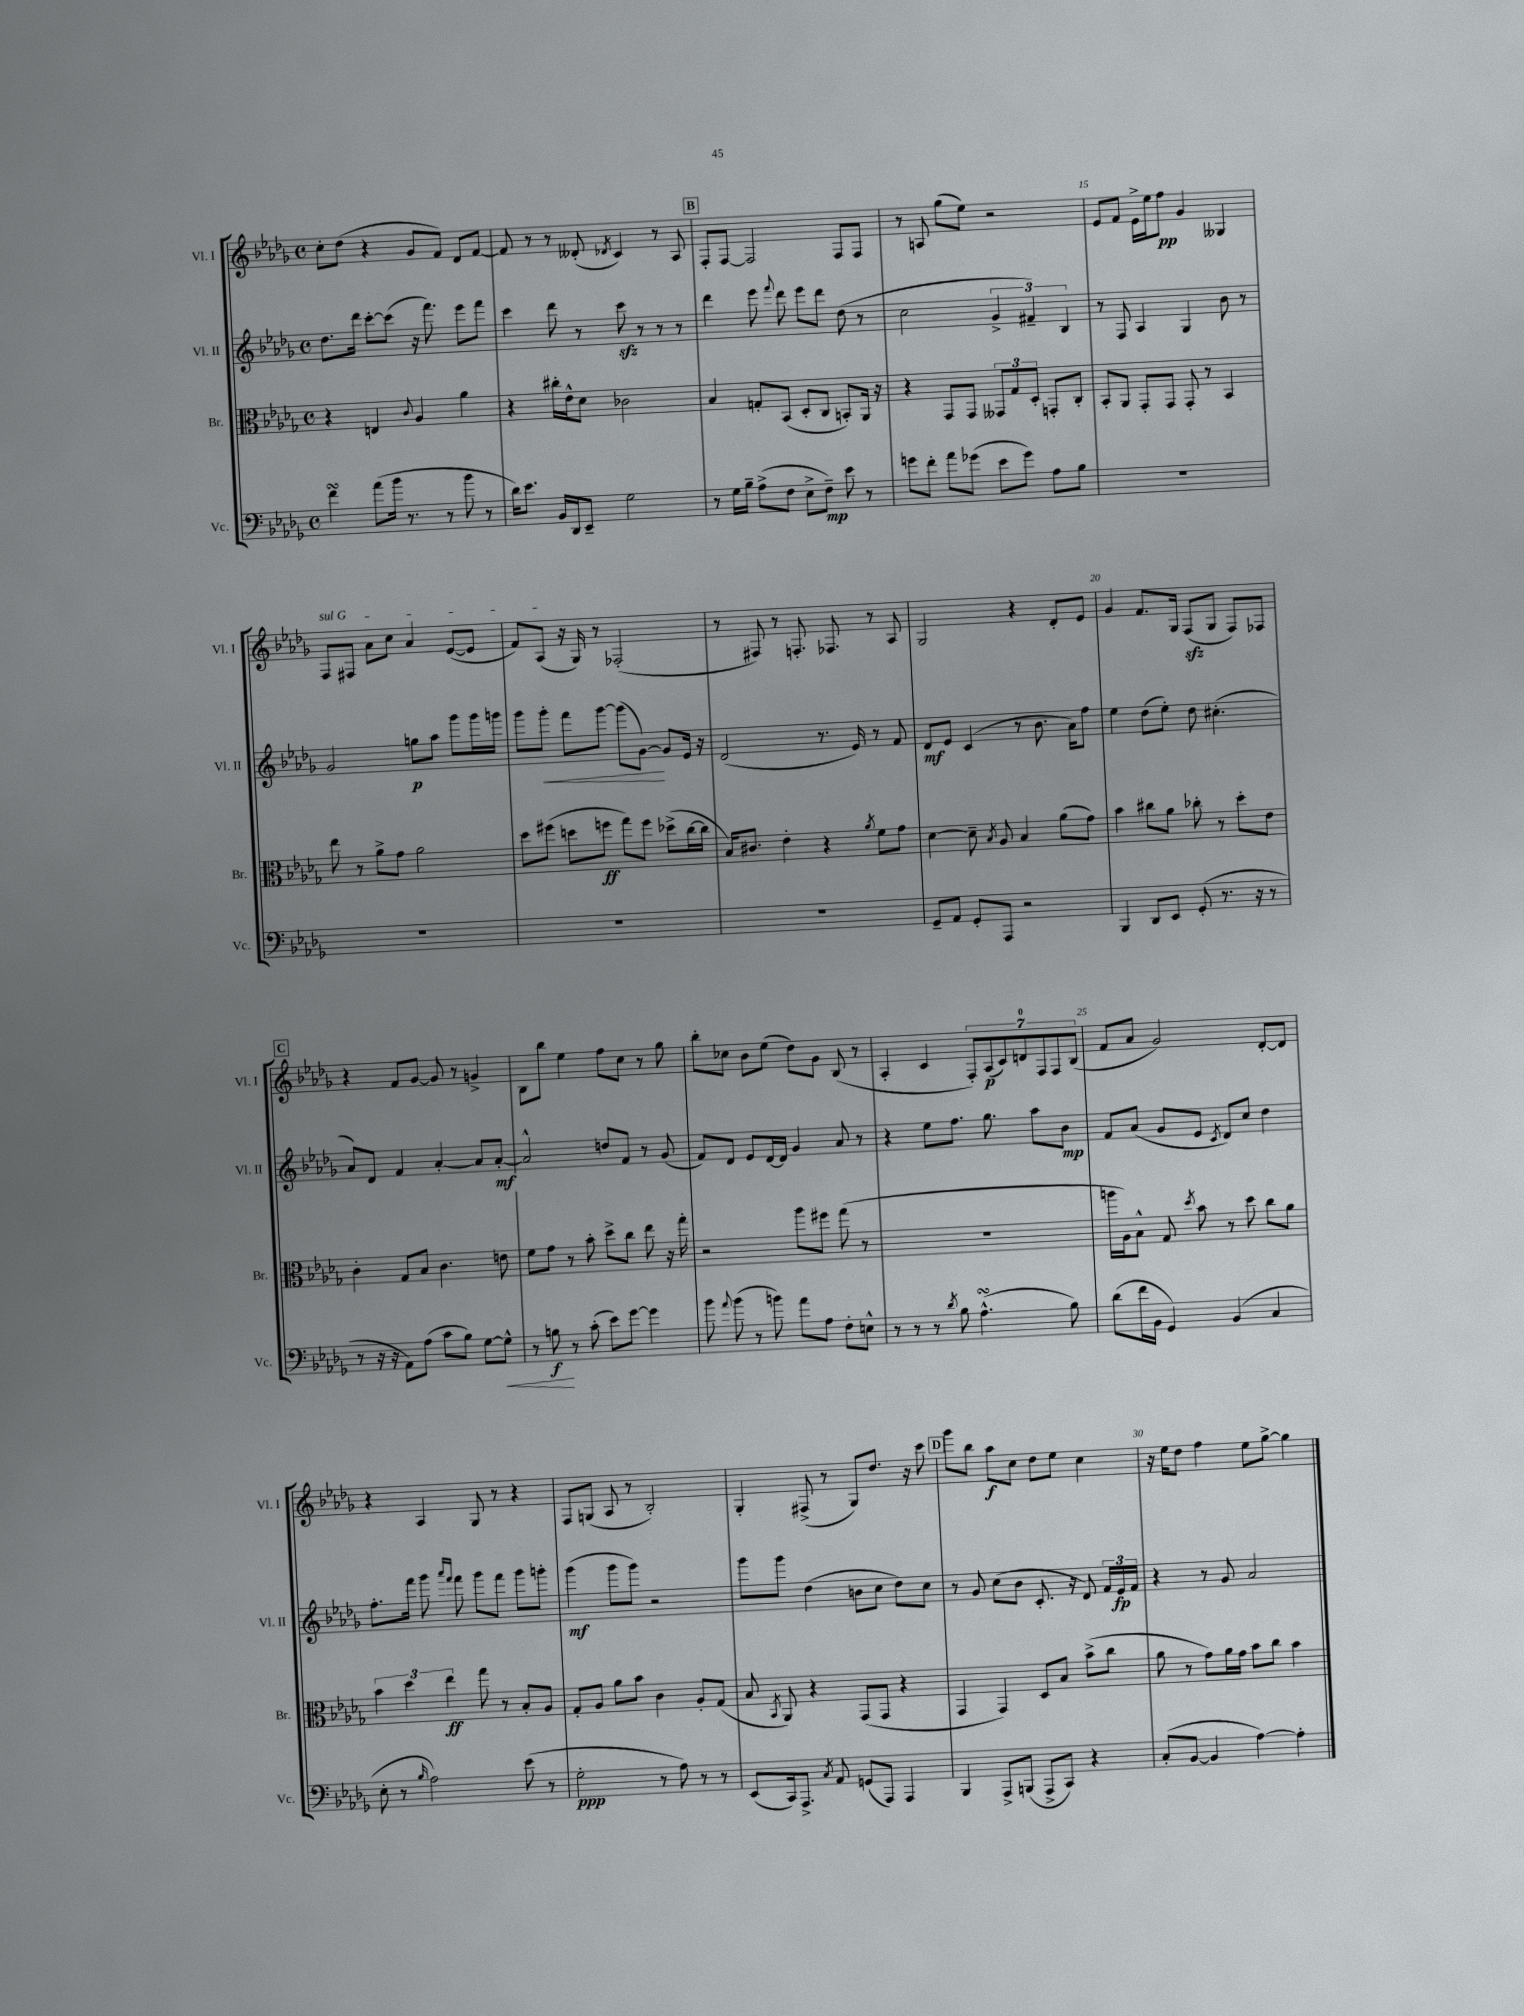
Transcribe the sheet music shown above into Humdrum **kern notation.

**kern	**dynam	**kern	**dynam	**kern	**dynam	**kern	**dynam
*part4	*part4	*part3	*part3	*part2	*part2	*part1	*part1
*staff4	*staff4	*staff3	*staff3	*staff2	*staff2	*staff1	*staff1
*I"Vc.	*	*I"Br.	*	*I"Vl. II	*	*I"Vl. I	*
*I'Vc.	*	*I'Br.	*	*I'Vl. II	*	*I'Vl. I	*
*clefF4	*	*clefC3	*	*clefG2	*	*clefG2	*
*k[b-e-a-d-g-]	*	*k[b-e-a-d-g-]	*	*k[b-e-a-d-g-]	*	*k[b-e-a-d-g-]	*
*M4/4	*	*M4/4	*	*M4/4	*	*M4/4	*
*met(c)	*	*met(c)	*	*met(c)	*	*met(c)	*
=11	=11	=11	=11	=11	=11	=11	=11
4fsSsS\	.	4r	.	8.dd-\L	.	8cc'\L	.
.	.	.	.	.	.	(8dd-\J	.
.	.	.	.	16ddd-\Jk	.	.	.
(8a-\L	.	4En/	.	[8ccc'\L	.	4r	.
16b-\Jk	.	.	.	(8ccc\J]	.	.	.
8.r	.	.	.	.	.	.	.
.	.	8qqc/	.	.	.	.	.
.	.	4A-/	.	16r	.	8g-/L	.
.	.	.	.	8.fff\)	.	.	.
8r	.	.	.	.	.	8f/J)	.
8b-\	.	4a-\	.	8eee-\L	.	8d-/L	.
8r	.	.	.	8fff\J	.	[8f/J	.
=12	=12	=12	=12	=12	=12	=12	=12
16d-\KL)	.	4r	.	4ccc\	.	8f/]	.
8.e-\J	.	.	.	.	.	.	.
.	.	.	.	.	.	8r	.
16BB-/LL	.	16cc#X'\LL	.	8ddd-\	.	8r	.
16DD-/J	.	16e-^^\J	.	.	.	.	.
8EE-~/J	.	8d-\J	.	8r	.	(8d--X'/	.
.	.	.	.	.	.	8qd-X/	.
2G-\	.	2c-X\	.	8ccczz\	.	4c/)	.
.	.	.	.	8r	.	.	.
.	.	.	.	8r	.	8r	.
.	.	.	.	8r	.	8A-/	.
!!LO:REH:place=s1:t=B
=13	=13	=13	=13	=13	=13	=13	=13
8r	.	4B-/	.	4ddd-\	.	8F'/L	.
16G-\LL	.	.	.	.	.	[8F/J	.
16B-~\JJ	.	.	.	.	.	.	.
(8A-^\L	.	8Gn'/L	.	8eee-\	.	2F/]	.
.	.	.	.	8qqfff/	.	.	.
8F\J	.	(8BB-/J	.	8ddd-\	.	.	.
8E-^\L	.	8D-'/L	.	8eee-\L	.	.	.
8F~\J)	mp	8C/J	.	8ddd-\J	.	.	.
8e-\	.	8BBn'/L)	.	(8dd-\	.	8F/L	.
8r	.	16AA-/Jk	.	8r	.	8F/J	.
.	.	16r	.	.	.	.	.
=14	=14	=14	=14	=14	=14	=14	=14
8gn\L	.	4r	.	2cc\	.	8r	.
8f'\J	.	.	.	.	.	8An/	.
8a-\L	.	8GG-/L	.	.	.	(8gg-\L	.
(8g-X\J	.	8GG-/J	.	.	.	8ee-\J)	.
8e-\L	.	12GG--X/L	.	6g-^/	.	2r	.
.	.	12G-/	.	.	.	.	.
8g-\J)	.	.	.	.	.	.	.
.	.	12D-'/J	.	6f#X~/)	.	.	.
8A-\L	.	8GGn'/L	.	.	.	.	.
.	.	.	.	6B-/	.	.	.
8B-\J	.	8C'/J	.	.	.	.	.
=15	=15	=15	=15	=15	=15	=15	=15
1r	.	8BB-'/L	.	8r	.	8e-/L	.
.	.	8AA-/J	.	8F/	.	8f/J	.
.	.	8GG-'/L	.	4A-/	.	16e-^\LL	.
.	.	.	.	.	.	16ee-\J	.
.	.	8GG-/J	.	.	.	8ff\J	pp
.	.	8GG-'/	.	4G-/	.	4g-/	.
.	.	8r	.	.	.	.	.
.	.	4BB-/	.	8b-\	.	4G--X/	.
.	.	.	.	8r	.	.	.
!!LO:LB:g=z
=16	=16	=16	=16	=16	=16	=16	=16
!	!	!	!	!	!	!LO:TX:a:i:t=sul G	!
1r	.	8ee-\	.	2g-/	.	8F/L	.
.	.	8r	.	.	.	8F#X/J	.
.	.	8a-^\L	.	.	.	8a-\L	.
.	.	8g-\J	.	.	.	8cc\J	.
.	.	2a-\	.	8ggn\L	p	4a-/	.
.	.	.	.	8aa-\J	.	.	.
.	.	.	.	8ggg-\L	.	([8e-/L	.
.	.	.	.	16ggg-\L	.	8e-/J]	.
.	.	.	.	16gggn\JJ	.	.	.
=17	=17	=17	=17	=17	=17	=17	=17
1r	.	8dd-\L	.	8ggg-\L	.	8f/L)	.
!	!	!	!	!	!LO:HP:b	!	!
.	.	(8ff#X\J	.	8ggg-'\J	<	(8A-/J	.
.	.	8ddn\L	.	8fff\L	.	16r	.
.	.	.	.	.	.	16G-/)	.
.	.	8ffn\J	ff	[8ggg-\J	.	8r	.
.	.	8gg-\L)	.	(8ggg-\L]	.	(2F-X'/	.
.	.	8ff\J	.	[8g-\J)	.	.	.
.	.	(8dd-X^\L	.	8g-/L]	[	.	.
.	.	[16cc\L	.	16e-/Jk	.	.	.
.	.	16cc\JJ]	.	16r	.	.	.
=18	=18	=18	=18	=18	=18	=18	=18
1r	.	16B-/KL)	.	(2d-/	.	8r	.
.	.	8.c#X/J	.	.	.	.	.
.	.	.	.	.	.	8F#X/)	.
.	.	4e-'\	.	.	.	8r	.
.	.	.	.	.	.	8.Fn'/	.
.	.	4r	.	8.r	.	.	.
.	.	.	.	.	.	8.F-X/	.
.	.	.	.	16e-/)	.	.	.
.	.	8qa-/	.	.	.	.	.
.	.	8f\L	.	8r	.	8r	.
.	.	8g-\J	.	8f/	.	8A-/	.
=19	=19	=19	=19	=19	=19	=19	=19
8GG-~/L	.	[4d-\	.	8d-/L	mf	2G-/	.
8AA-/J	.	.	.	8e-/J	.	.	.
8GG-'/L	.	8d-~\]	.	(4c/	.	.	.
.	.	8qB-/	.	.	.	.	.
8AAA-/J	.	8A-/	.	.	.	.	.
2r	.	4B-/	.	8r	.	4r	.
.	.	.	.	8.b-\	.	.	.
.	.	(8a-\L	.	.	.	8d-'/L	.
.	.	.	.	16a-\KL)	.	.	.
.	.	8g-\J)	.	8ff\J	.	8e-/J	.
=20	=20	=20	=20	=20	=20	=20	=20
4BBB-/	.	4b-\	.	4ee-\	.	4g-/	.
8DD-/L	.	8cc#X\L	.	(8dd-\L	.	8.f/L	.
8EE-/J	.	8a-\J	.	8ee-'\J)	.	.	.
.	.	.	.	.	.	16G-/Jk	.
(8GG-'/	.	8cc-X'\	.	8dd-\	.	(8Fzz/L	.
8.r	.	8r	.	(4.cc#X'\	.	8G-/J	.
.	.	8dd-'\L	.	.	.	8F/L)	.
16r	.	.	.	.	.	.	.
8r	.	8e-\J	.	.	.	8F-X/J	.
!!LO:LB:g=z
!!LO:REH:place=s1:t=C
=21	=21	=21	=21	=21	=21	=21	=21
8r	.	4c'\	.	8a-/L)	.	4r	.
16r	.	.	.	8d-/J	.	.	.
16r	.	.	.	.	.	.	.
8AA-\L)	.	8G-/L	.	4f/	.	8f/L	.
(8A-\J	.	8B-/J	.	.	.	[8g-/J	.
8c\L	.	4.c\	.	[4a-'/	.	8g-/]	.
8B-\J)	.	.	.	.	.	8r	.
[8G-\L	.	.	.	8a-/L]	.	4gn^/	.
!	!LO:HP:b	!	!	!	!	!	!
8G-^^\J]	<	8en\	.	[8a-'/J	mf	.	.
=22	=22	=22	=22	=22	=22	=22	=22
8r	.	8f\L	.	2a-^^/]	.	8B-\L	.
8Bn\	f	8g-\J	.	.	.	8bb-\J	.
8r	[	8r	.	.	.	4ee-\	.
(8c'\	.	8b-'\	.	.	.	.	.
8e-\L)	.	8dd-^\L	.	8ddn/L	.	8ff\L	.
[8g-\J	.	8cc\J	.	8f/J	.	8cc\J	.
4g-\]	.	8ee-\	.	8r	.	8r	.
.	.	16r	.	(8g-/	.	8gg-\	.
.	.	16gg-'\	.	.	.	.	.
=23	=23	=23	=23	=23	=23	=23	=23
8b-\	.	2r	.	8f/L)	.	8bb-'\L	.
8qqa-/	.	.	.	.	.	.	.
(8b-\	.	.	.	8d-/J	.	8cc-X\J	.
8r	.	.	.	8e-/L	.	8b-\L	.
8bn\)	.	.	.	[16d-/L	.	(8ee-\J	.
.	.	.	.	16d-/JJ]	.	.	.
8a-\L	.	8aa-\L	.	4g-/	.	8dd-\L)	.
8A-\J	.	8ff#X\J	.	.	.	8g-\J	.
8F'\L	.	(8gg-\	.	8a-/	.	(8B-/	.
8En^^\J	.	8r	.	8r	.	8r	.
=24	=24	=24	=24	=24	=24	=24	=24
8r	.	1r	.	4r	.	4A-'/	.
8r	.	.	.	.	.	.	.
8r	.	.	.	8ee-\L	.	4c/	.
8qd-/	.	.	.	.	.	.	.
8B-\	.	.	.	8.ff\J	.	.	.
(4.A-sSSS^^\	.	.	.	.	.	14F'/L)	.
.	.	.	.	8.gg-\	.	.	.
.	.	.	.	.	.	(14A-/	p
.	.	.	.	.	.	14c/)	.
.	.	.	.	.	.	14dn/	.
.	.	.	.	8aa-\L	.	.	.
.	.	.	.	.	.	14F/	.
.	.	.	.	.	.	14F/	.
8B-\)	.	.	.	8b-\J	mp	.	.
.	.	.	.	.	.	(14B-/J	.
=25	=25	=25	=25	=25	=25	=25	=25
(8d-\L	.	16aan\LL	.	8f/L	.	8f/L	.
.	.	16A-\J)	.	.	.	.	.
16f\L	.	8B-^^\J	.	(8a-/J	.	8a-/J	.
16BB-\JJ	.	.	.	.	.	.	.
4GG-/)	.	8G-/	.	8g-/L	.	2g-/)	.
.	.	8qdd-/	.	.	.	.	.
.	.	8b-\	.	8e-/J	.	.	.
.	.	.	.	8qc/	.	.	.
(4BB-/	.	8r	.	8d-/L)	.	.	.
.	.	8dd-\	.	8cc/J	.	.	.
4C/	.	8cc\L	.	4dd-\	.	[8d-'/L	.
.	.	8a-\J	.	.	.	8d-/J]	.
!!LO:LB:g=z
=26	=26	=26	=26	=26	=26	=26	=26
8E-'\	.	6b-\	.	8.ff'\L	.	4r	.
8r	.	.	.	.	.	.	.
.	.	6dd-\	.	.	.	.	.
.	.	.	.	16fff\Jk	.	.	.
16qqB-/	.	.	.	.	.	.	.
2A-\)	.	.	.	8ggg-\	.	4A-/	.
.	.	6ee-\	ff	.	.	.	.
.	.	.	.	16qqaaa-/LL	.	.	.
.	.	.	.	16qqfff/JJ	.	.	.
.	.	.	.	8fff\	.	.	.
.	.	8gg-\	.	8ggg-\L	.	8G-/	.
.	.	8r	.	8fff\J	.	8r	.
(8e-\	.	8B-'/L	.	8ggg-\L	.	4r	.
8r	.	8A-/J	.	8gggn'\J	.	.	.
=27	=27	=27	=27	=27	=27	=27	=27
2G-'\	ppp	8G-'/L	.	(4ggg-\	mf	8F/L	.
.	.	8A-/J	.	.	.	(8Gn/J	.
.	.	8a-\L	.	8ggg-\L	.	8A-/	.
.	.	8b-\J	.	8ggg-\J)	.	8r	.
8r	.	4c\	.	2r	.	2B-'/)	.
8A-\)	.	.	.	.	.	.	.
8r	.	8A-'/L	.	.	.	.	.
8r	.	(8G-/J	.	.	.	.	.
=28	=28	=28	=28	=28	=28	=28	=28
(8EE-/L	.	8B-/	.	8ggg-\L	.	4G-'/	.
.	.	8qBB-/	.	.	.	.	.
16CC/k)	.	8AA-/)	.	8ggg-\J	.	.	.
8.AAA-^/J	.	.	.	.	.	.	.
.	.	4r	.	(4dd-\	.	(8F#X^/	.
8qC/	.	.	.	.	.	.	.
8AA-/	.	.	.	.	.	8r	.
(8GGn/L	.	(8GG-/L	.	8bn\L	.	8G-/L)	.
8AAA-/J)	.	8GG-/J	.	8cc\J	.	8.dd-/J	.
4AAA-/	.	4r	.	8dd-\L)	.	.	.
.	.	.	.	.	.	16r	.
.	.	.	.	8cc\J	.	8ccc\	.
!!LO:REH:place=s1:t=D
=29	=29	=29	=29	=29	=29	=29	=29
4BBB-/	.	4GG-/	.	8r	.	8ggg-\L	.
.	.	.	.	8g-/	.	8bb-\J	.
8AAA-^/L	.	4GG-/)	.	(8cc\L	.	8aa-\L	f
(8BBBn/J	.	.	.	8b-\J	.	8cc\J	.
8AAA-^/L	.	8D-/L	.	8.c'/	.	8dd-\L	.
8CC/J)	.	8B-/J	.	.	.	8ee-\J	.
.	.	.	.	16r	.	.	.
4r	.	(8b-^\L	.	8d-/)	.	4cc\	.
.	.	8cc\J	.	24f/LL	.	.	.
.	.	.	.	24e-/	fp	.	.
.	.	.	.	24f/JJ	.	.	.
=30	=30	=30	=30	=30	=30	=30	=30
(8C'/L	.	8a-\	.	4r	.	16r	.
.	.	.	.	.	.	16ee-\KL	.
[8BB-/J	.	8r	.	.	.	8dd-\J	.
4BB-/]	.	8g-\L)	.	8r	.	4ff\	.
.	.	16a-\L	.	8g-/	.	.	.
.	.	16g-\JJ	.	.	.	.	.
[4A-\)	.	8b-\L	.	2a-/	.	8ee-\L	.
.	.	8cc\J	.	.	.	[8gg-^\J	.
4A-'\]	.	4b-\	.	.	.	4gg-\]	.
==	==	==	==	==	==	==	==
*-	*-	*-	*-	*-	*-	*-	*-
